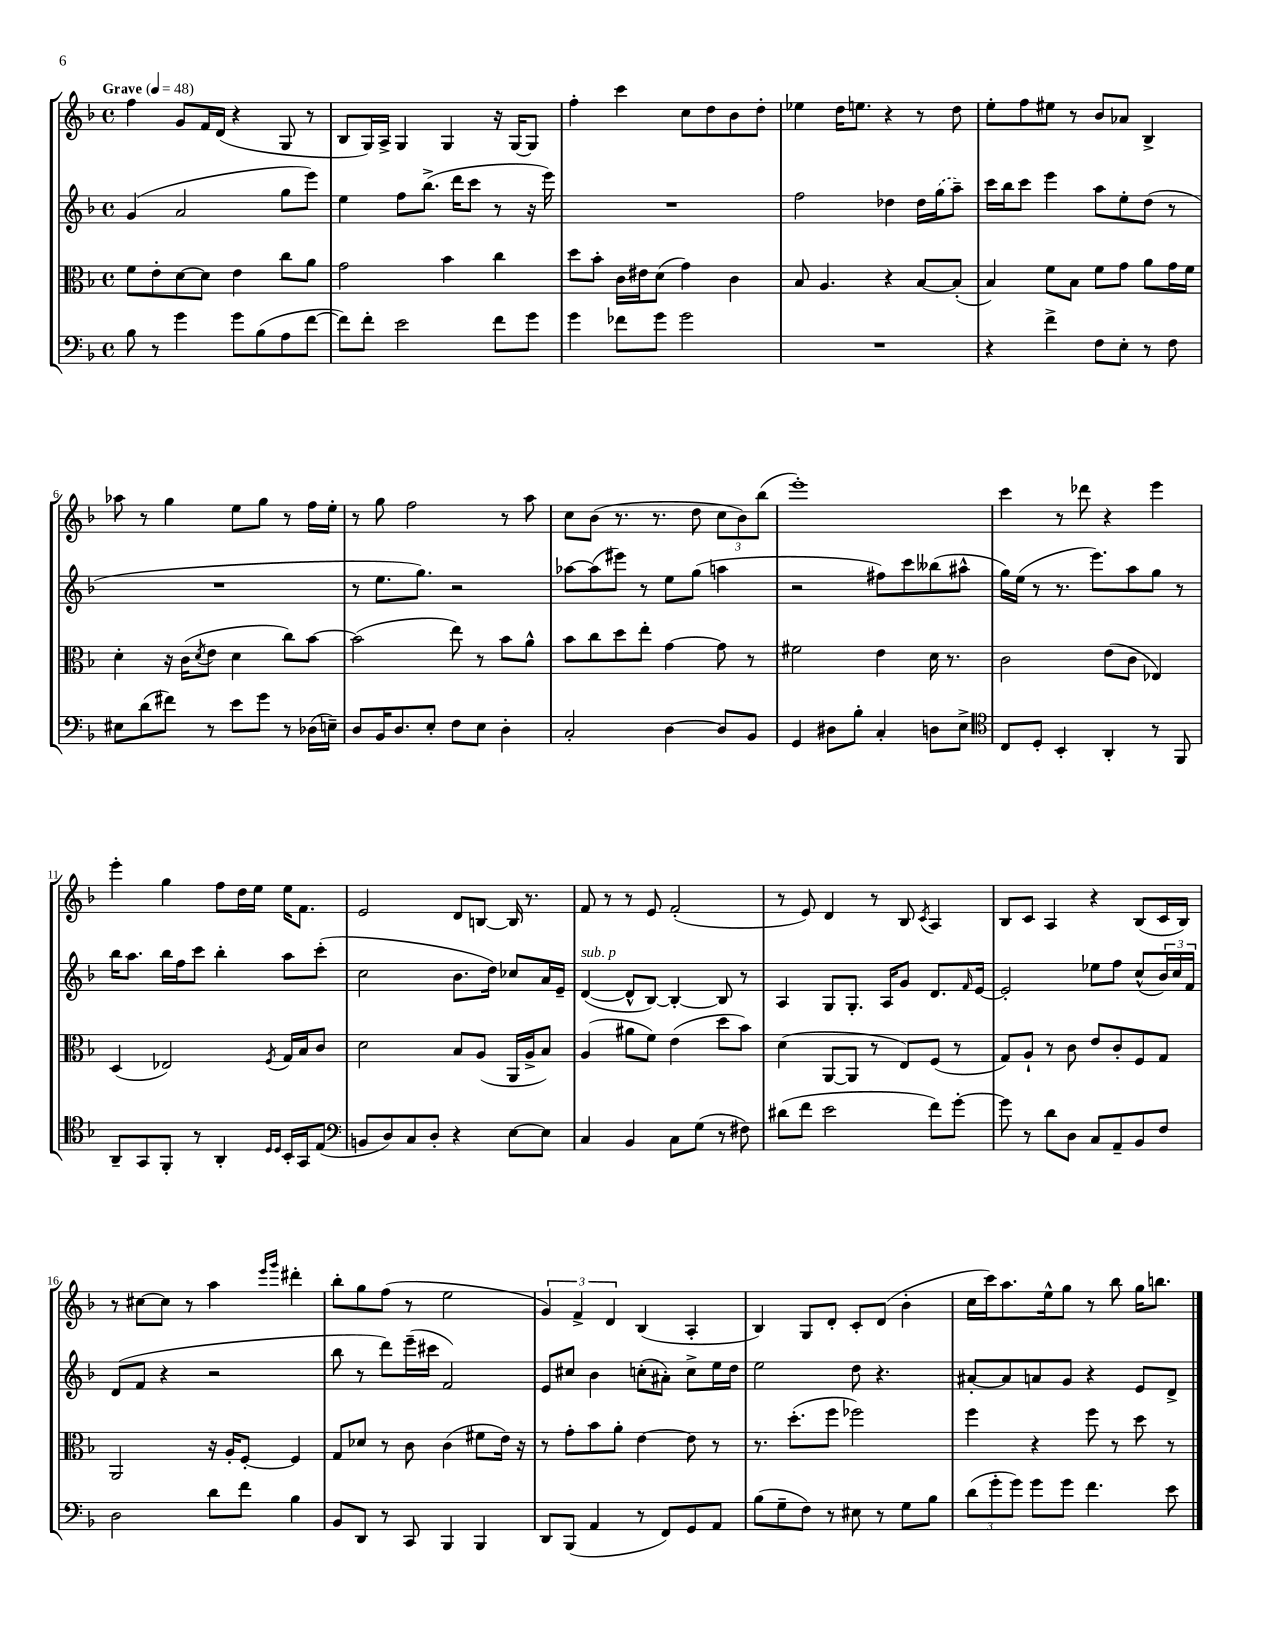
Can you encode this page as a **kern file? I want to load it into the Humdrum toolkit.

**kern	**kern	**kern	**kern
*staff4	*staff3	*staff2	*staff1
*clefF4	*clefC3	*clefG2	*clefG2
*k[b-]	*k[b-]	*k[b-]	*k[b-]
*M4/4	*M4/4	*M4/4	*M4/4
*met(c)	*met(c)	*met(c)	*met(c)
*MM48	*MM48	*MM48	*MM48
8B-	8f	(4g	4ff
8r	8e'	.	.
4g	[8d	2a	8g
.	8d]	.	16f
.	.	.	(16d
8g	4e	.	4r
(8B-	.	.	.
8A	8cc	8gg	8G
[8f	8a	8eee)	8r
=	=	=	=
8f])	2g	4ee	8B-
8f'	.	.	16G)
.	.	.	16A^
2e	.	8ff	4G
.	.	(8.bb-^	.
.	4b-	.	4G
.	.	16ddd	.
.	.	8ccc	.
8f	4cc	8r	16r
.	.	.	[16G
8g	.	16r	8G]
.	.	16eee)	.
=	=	=	=
4g	8dd	1r	4ff'
.	8b-'	.	.
8f-	16c	.	4ccc
.	16e#	.	.
8g	(8d	.	.
2g	4g)	.	8cc
.	.	.	8dd
.	4c	.	8b-
.	.	.	8dd'
=	=	=	=
1r	8B-	2ff	4ee-
.	4.A	.	.
.	.	.	16dd
.	.	.	8.ee
.	4r	4dd-	4r
.	[8B-	16dd-	8r
.	.	(16gg	.
.	(8B-']	8aa~)	8dd
=	=	=	=
4r	4B-)	16ccc	8ee'
.	.	16bb-	.
.	.	8ccc	8ff
4f^	8f	4eee	8ee#
.	8B-	.	8r
8F	8f	8aa	8b-
8E'	8g	8ee'	8a-
8r	8a	(8dd	4B-^
8F	16g	8r	.
.	16f	.	.
=	=	=	=
8E#	4d'	1r	8aa-
(8d	.	.	8r
8f#)	16r	.	4gg
.	(16c	.	.
.	8qd	.	.
8r	8e	.	.
8e	4d	.	8ee
8g	.	.	8gg
8r	8cc)	.	8r
(16D-	[8b-	.	16ff
16E~)	.	.	16ee'
=	=	=	=
8D	(2b-]	8r	8r
16BB-	.	8.ee	8gg
8.D	.	.	.
.	.	.	2ff
.	.	8.gg)	.
8E'	.	.	.
8F	8ee)	2r	.
8E	8r	.	.
4D'	8b-	.	8r
.	8a^^	.	8aa
=	=	=	=
2C'	8b-	[8aa-	8cc
.	8cc	(8aa-]	(8b-
.	8dd	8eee#)	8.r
.	8ee'	8r	.
.	.	.	8.r
[4D	[4g	8ee	.
.	.	(8gg	8dd
8D]	8g]	4aa	12cc
.	.	.	12b-)
8BB-	8r	.	.
.	.	.	(12bb-
=	=	=	=
4GG	2f#	2r	1eee')
8D#	.	.	.
8B-'	.	.	.
4C'	4e	8ff#)	.
.	.	8ccc	.
8D	16d	(8bb--	.
.	8.r	.	.
8E^	.	8aa#^^	.
=	=	=	=
*clefC4	*	*	*
8C	2c	16gg)	4ccc
.	.	(16ee	.
8D'	.	8r	.
4BB-'	.	8.r	8r
.	.	.	8ddd-
.	.	8.eee)	.
4AA'	(8e	.	4r
.	8c	8aa	.
8r	4E-)	8gg	4eee
8FF	.	8r	.
=	=	=	=
8AA~	(4D	16bb-	4eee'
.	.	8.aa	.
8GG	.	.	.
8FF'	2E-)	16bb-	4gg
.	.	16ff	.
8r	.	8ccc	.
4AA'	.	4bb-'	8ff
.	.	.	16dd
.	.	.	16ee
16qqD	.	.	.
16qqD	8qF	.	.
16BB-'	16G	8aa	16ee
16GG	16B-	.	8.f
(8E	8c	(8ccc'	.
=	=	=	=
*clefF4	*	*	*
8BB	2d	2cc	2e
8D)	.	.	.
8C	.	.	.
8D'	.	.	.
4r	8B-	8.b-	8d
.	(8A	.	[8B
.	.	16dd)	.
[8E	16AA	8cc-	16B]
.	16A^	.	8.r
8E]	8B-)	16a	.
.	.	16e~	.
=	=	=	=
4C	(4A	([4d	8f
.	.	.	8r
4BB-	8a#	8d^^]	8r
.	8f)	[8B-)	8e
8C	(4e	4B-'_	(2f'
(8G	.	.	.
8r	8dd	8B-]	.
8F#)	8b-)	8r	.
=	=	=	=
(8d#	(4d	4A	8r
8f	.	.	8e)
2e	[8AA	8G	4d
.	8AA]	8.G'	.
.	8r	.	8r
.	.	16A	.
.	8E)	8g	8B-
.	.	.	8qc
8f)	(8F	8.d	4A
[8g'	8r	.	.
.	.	16qqf	.
.	.	[16e	.
=	=	=	=
8g]	8G)	2e']	8B-
8r	8A`	.	8c
8d	8r	.	4A
8D	8c	.	.
8C	8e	8ee-	4r
8AA~	8c'	8ff	.
8BB-	8F	(8cc^^	(8B-
8F	8G	24b-)	16c
.	.	24cc	.
.	.	.	16B-)
.	.	24f	.
=	=	=	=
2D	2AA	(8d	8r
.	.	8f	[8cc#
.	.	4r	8cc#]
.	.	.	8r
8d	16r	2r	4aa
.	16A'	.	.
8f	[8F'	.	.
.	.	.	16qqeee
.	.	.	16qqggg
4B-	4F]	.	4ddd#'
=	=	=	=
8BB-	8G	8bb-	8bb-'
8DD	8d-	8r	8gg
8r	8r	8ddd)	(8ff
8CC	8c	(16eee~	8r
.	.	16ccc#	.
4BBB-	(4c	2f)	2ee
4BBB-	8f#	.	.
.	16e)	.	.
.	16r	.	.
=	=	=	=
8DD	8r	8e	6g)
(8BBB-	8g'	8cc#	.
.	.	.	6f^
4AA	8b-	4b-	.
.	.	.	6d
.	8a'	.	.
8r	[4e	(8cc'	(4B-
8FF)	.	8a#')	.
8GG	8e]	8cc^	4A'
8AA	8r	16ee	.
.	.	16dd	.
=	=	=	=
(8B-	8.r	2ee	4B-)
8G~	.	.	.
.	(8.dd'	.	.
8F)	.	.	8G
8r	8ff	.	8d'
8E#	2ff-)	8dd	8c'
8r	.	4.r	(8d
8G	.	.	4b-'
8B-	.	.	.
=	=	=	=
(12d	4ff	[8a#'	16cc
.	.	.	16ccc)
12g'	.	.	.
.	.	8a#]	8.aa
12g)	.	.	.
8g	4r	8a	.
.	.	.	16ee^^
8g	.	8g	8gg
4.f	8ff	4r	8r
.	8r	.	8bb-
.	8dd	8e	16gg
.	.	.	8.bb
8e	8r	8d^	.
==	==	==	==
*-	*-	*-	*-
